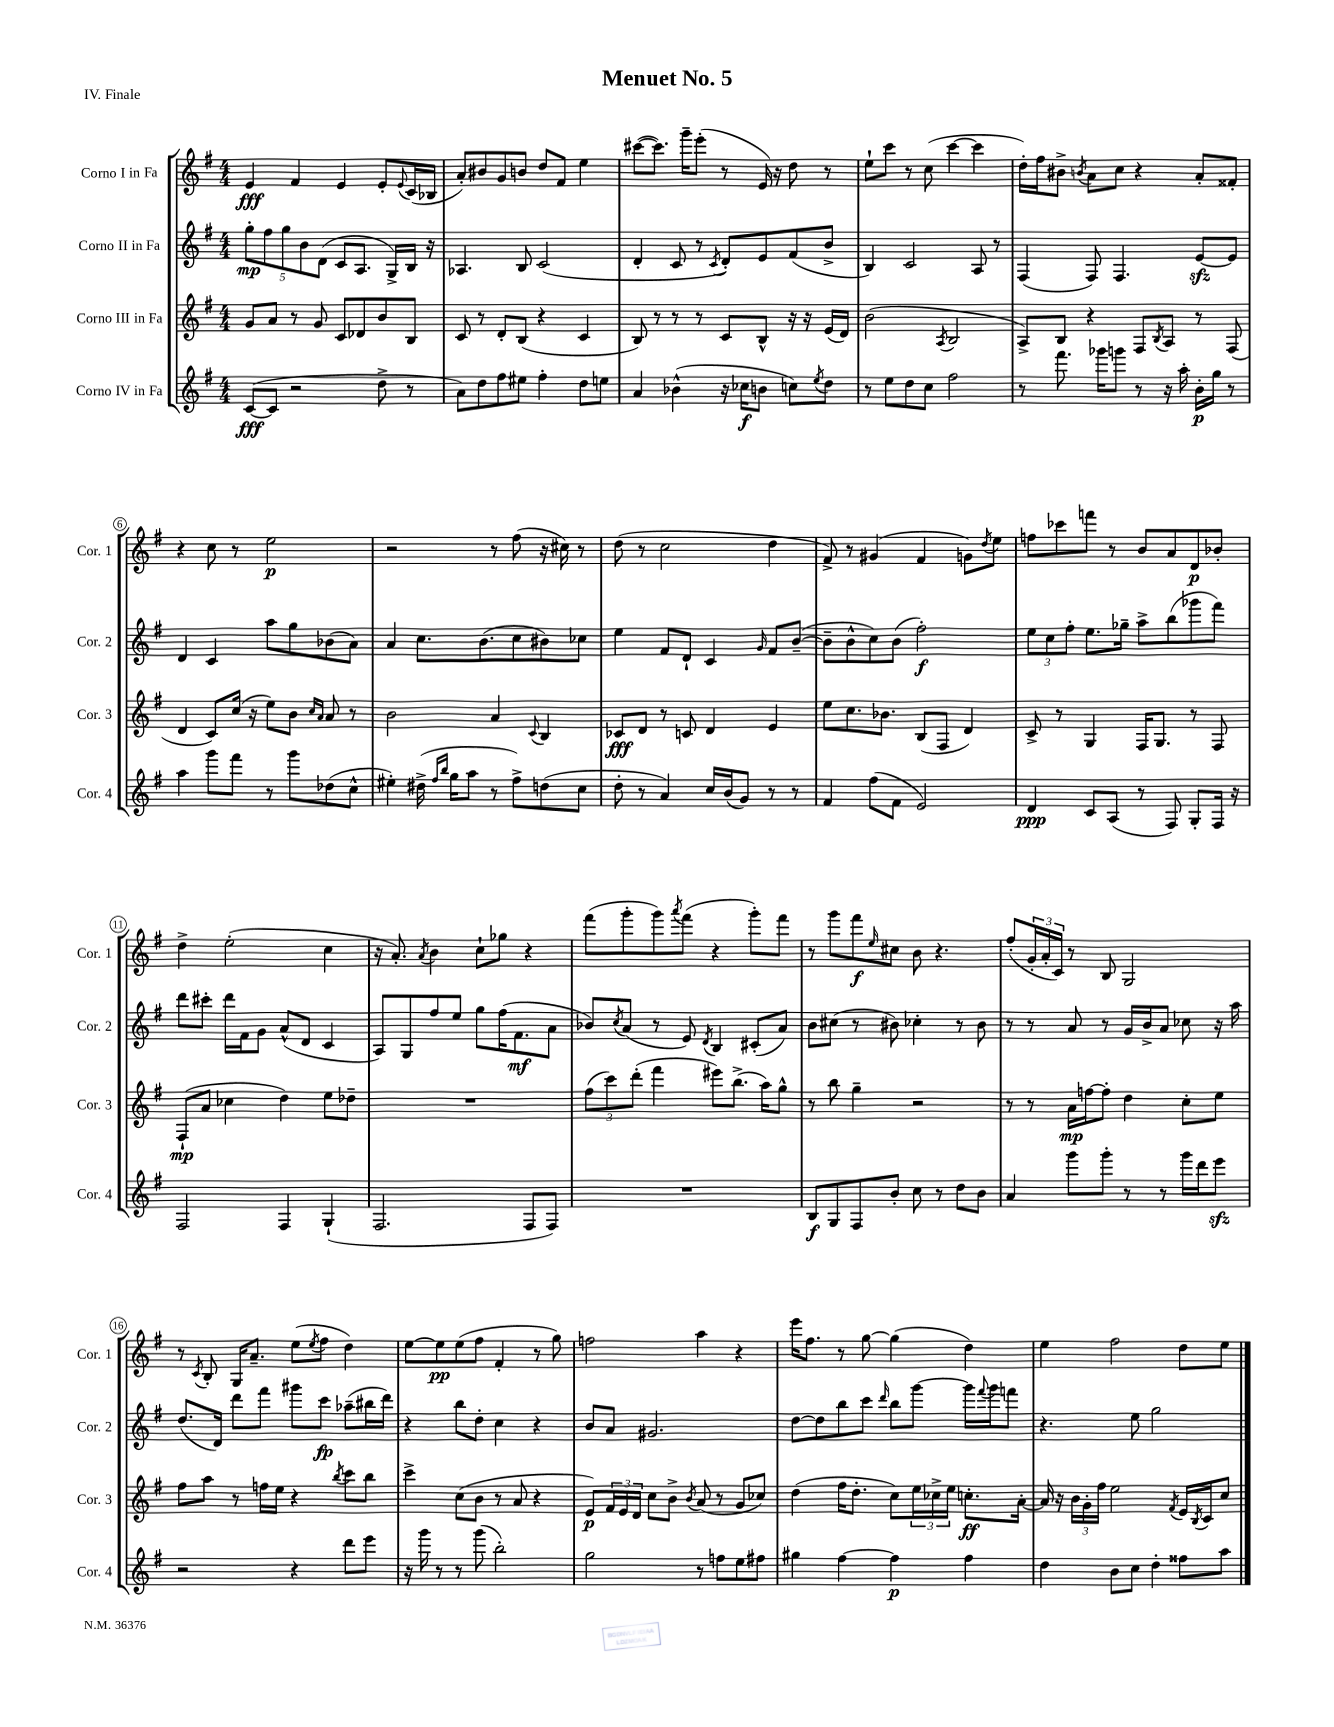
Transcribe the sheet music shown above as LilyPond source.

\header { title = "Menuet No. 5" piece = "IV. Finale" }
<<
\new StaffGroup <<
\new Staff = "s0" \with { instrumentName = "Corno I in Fa" shortInstrumentName = "Cor. 1" } {
    \clef treble \key g \major \numericTimeSignature \time 4/4
    e'4\fff fis'4 e'4 e'8-. \appoggiatura { e'8 } c'16( bes16 |
    a'8-.) bis'8 g'8 b'8 d''8 fis'8 e''4 |
    cis'''8~( cis'''8.) g'''16-- e'''8-.( r8 e'16) r16 d''8 r8 |
    e''8-! c'''8 r8 c''8( c'''4~ c'''4 |
    d''16-.) fis''16 bis'8-> \acciaccatura { b'8 } a'8 c''8 r4 a'8-. fisis'8-. |
    r4 c''8 r8 e''2\p |
    r2 r8 fis''8( r16 cis''16) r8 |
    d''8( r8 c''2 d''4 |
    fis'8->) r8 gis'4( fis'4 g'8) \acciaccatura { d''8 } e''8 |
    f''8 ces'''8 f'''8 r8 b'8 a'8 d'8\p bes'8-. |
    d''4-> e''2-.( c''4 |
    r16 a'8.-.) \acciaccatura { a'8 } b'4 c''8-! ges''8 r4 |
    fis'''8( g'''8-. g'''8) \acciaccatura { a'''8 } fis'''8( r4 g'''8-.) fis'''8 |
    r8 g'''8 fis'''8\f \grace { e''16 } cis''8 b'8 r4. |
    fis''8-.( \tuplet 3/2 { g'16-. a'16-. c'16) } r8 b8 g2 |
    r8 \acciaccatura { c'8 } b8-. g16 a'8.-- e''8( \acciaccatura { e''8 } fis''8 d''4) |
    e''8~ e''8\pp e''8( fis''8 fis'4-. r8 g''8) |
    f''2 a''4 r4 |
    e'''16 fis''8. r8 g''8~ g''4( d''4) |
    e''4 fis''2 d''8 e''8 \bar "|." |
}
\new Staff = "s1" \with { instrumentName = "Corno II in Fa" shortInstrumentName = "Cor. 2" } {
    \clef treble \key g \major \numericTimeSignature \time 4/4
    \tuplet 5/4 { g''8-.\mp fis''8 g''8 b'8 d'8( } c'8 a8. g16->) b16 r16 |
    aes4. b8 c'2( |
    d'4-. c'8 r8 \acciaccatura { c'8 } d'8-.) e'8 fis'8( b'8-> |
    b4) c'2 a8 r8 |
    fis4( fis8) fis4. e'8~\sfz e'8 |
    d'4 c'4 a''8 g''8 bes'8( a'8) |
    a'4 c''8. b'8.( c''8 bis'8) ces''8 |
    e''4 fis'8 d'8-! c'4 \grace { g'16 } fis'8 b'8~--( |
    b'8-- b'8-^ c''8) b'8( fis''2-.\f) |
    \tuplet 3/2 { e''8 c''8 fis''8-. } e''8. ges''16-- a''8-> b''8( ges'''8 fis'''8) |
    d'''8 cis'''8-. d'''16 fis'16 g'8 a'8-^( d'8 c'4 |
    a8) g8 fis''8 e''8 g''8 fis''16( fis'8.\mf a'8 |
    bes'8) \acciaccatura { c''8 } a'8( r8 e'8) \acciaccatura { d'8 } b4 cis'8-.( a'8) |
    b'8 cis''8( r8 bis'8) ces''4-. r8 bis'8 |
    r8 r8 a'8 r8 g'16 b'16-> a'8 ces''8 r16 a''16 |
    d''8.( d'16) d'''8 fis'''8 gis'''8 c'''8\fp aes''8--( bis''16 d'''16) |
    r4 b''8 d''8-. c''4 r4 |
    b'8 a'8 gis'2. |
    d''8~ d''8 b''8 c'''8 \grace { d'''16 } b''8 g'''8~ g'''16 \appoggiatura { fis'''8 } g'''16 f'''8 |
    r4. e''8 g''2 \bar "|." |
}
\new Staff = "s2" \with { instrumentName = "Corno III in Fa" shortInstrumentName = "Cor. 3" } {
    \clef treble \key g \major \numericTimeSignature \time 4/4
    g'8 a'8 r8 g'8 c'8 des'8 b'8 b8 |
    c'8 r8 d'8-. b8( r4 c'4 |
    b8) r8 r8 r8 c'8 b8-^ r16 r16 e'16( d'16) |
    b'2( \acciaccatura { a8 } b2 |
    a8->) b8 r4 fis8 \acciaccatura { b8 } a8 r8 fis8( |
    d'4 c'8) c''16( r16 e''8) b'8 \grace { c''16 a'16 } a'8 r8 |
    b'2 a'4 \appoggiatura { c'8 } b4 |
    ces'8\fff d'8 r8 c'8 d'4 e'4 |
    e''8 c''8. bes'8. b8( fis8 d'4) |
    c'8-> r8 g4 fis16 g8. r8 fis8 |
    fis8-!\mp( a'8 ces''4 d''4) e''8 des''8-- |
    R1 |
    \tuplet 3/2 { fis''8( c'''8) d'''8-.( } fis'''4 eis'''8) b''8.->( a''16) g''8-^ |
    r8 b''8 g''4-- r2 |
    r8 r8 a'16\mp f''16~ f''8-. d''4 c''8-. e''8 |
    fis''8 a''8 r8 f''16 e''16 r4 \acciaccatura { b''8 } c'''8 b''8 |
    c'''4-> c''8( b'8 r8 a'8 r4 |
    e'8\p) \tuplet 3/2 { fis'16 e'16 d'16 } c''8 b'8-> \acciaccatura { b'8 } a'8( r8 g'8 ces''8) |
    d''4( fis''16 d''8.-. c''8) \tuplet 3/2 { e''16 ces''16-> e''16 } c''8.-.\ff a'16~-. |
    a'16 r16 \tuplet 3/2 { b'16 g'16-. fis''16 } e''2 \acciaccatura { fis'8 } e'16 \acciaccatura { b8 } c'16 c''8 \bar "|." |
}
\new Staff = "s3" \with { instrumentName = "Corno IV in Fa" shortInstrumentName = "Cor. 4" } {
    \clef treble \key g \major \numericTimeSignature \time 4/4
    c'8~\fff( c'8 r2 d''8-> r8 |
    a'8) d''8 fis''8 eis''8 fis''4-. d''8 e''8 |
    a'4 bes'4-^( r16 ces''16\f b'8 c''8) \acciaccatura { e''8 } d''8 |
    r8 e''8 d''8 c''8 fis''2 |
    r8 fis'''8. ges'''16 g'''8 r8 r16 a''16-. b'16-.\p g''16 r8 |
    a''4 g'''8 fis'''8 r8 g'''8 des''8( c''8-^ |
    eis''4-.) dis''16->( \grace { fis''16 b''16 } g''16 a''8 r8 fis''8->) d''8( c''8 |
    d''8-. r8 a'4) c''16 b'16( g'8) r8 r8 |
    fis'4 fis''8( fis'8 e'2) |
    d'4\ppp c'8 a8( r8 fis8) g8-. fis16 r16 |
    fis2 fis4 g4-!( |
    fis2. fis8 fis8) |
    R1 |
    b8\f g8 fis8 b'8-. c''8 r8 d''8 b'8 |
    a'4 g'''8 g'''8-. r8 r8 g'''16 d'''16 e'''8\sfz |
    r2 r4 d'''8 e'''8 |
    r16 g'''16 r8 r8 g'''8( b''2-.) |
    g''2 r8 f''8 e''8 fis''8 |
    gis''4 fis''4~ fis''4\p fis''4 |
    d''4 b'8 c''8 d''4-. fisis''8 a''8 \bar "|." |
}
>>
>>
\layout { \context { \Score \override BarNumber.stencil = #(make-stencil-circler 0.1 0.3 ly:text-interface::print) } }
